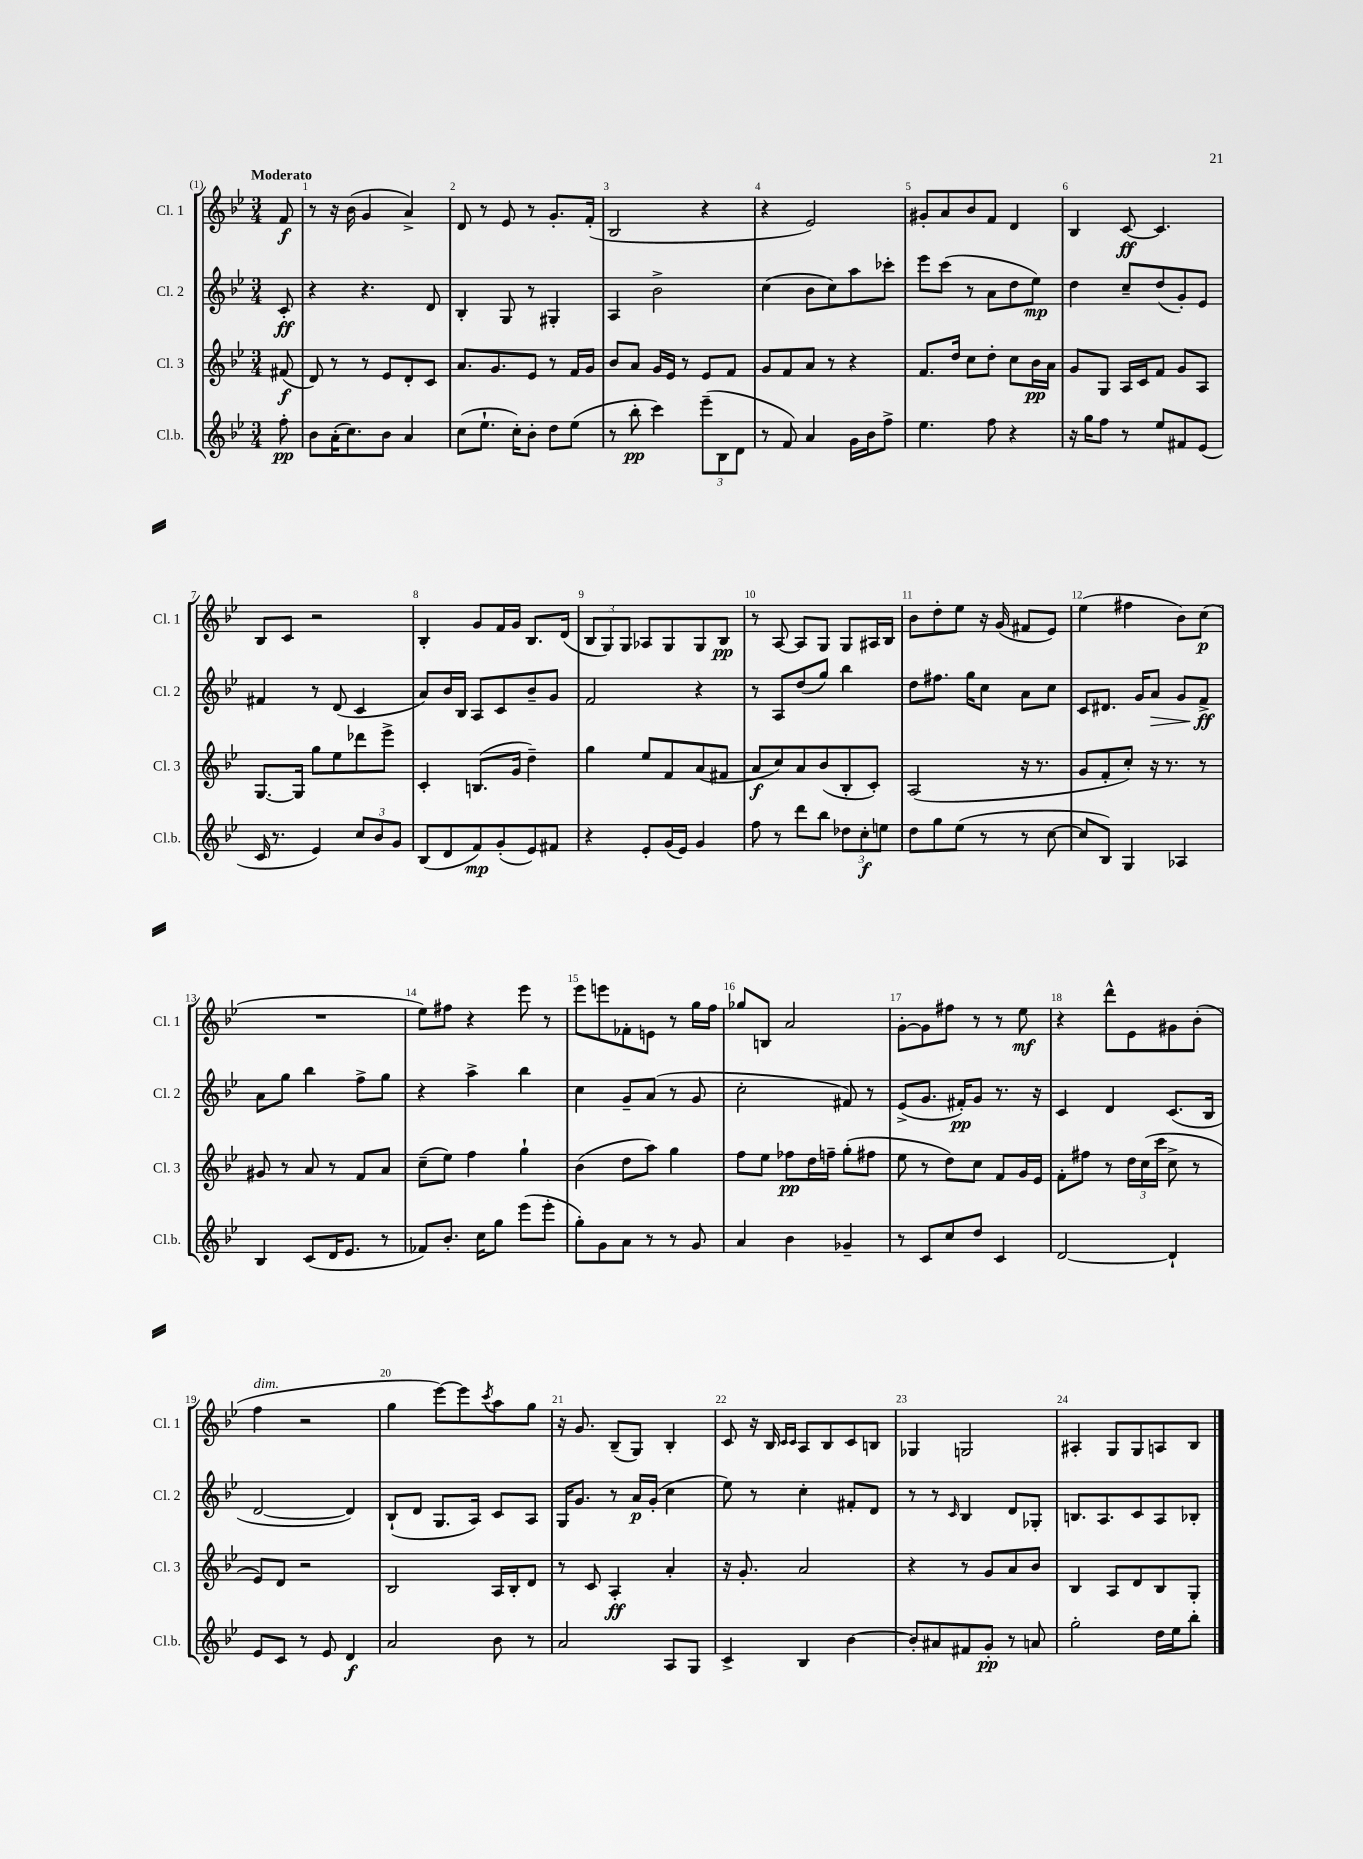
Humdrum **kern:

**kern	**kern	**kern	**kern
*staff4	*staff3	*staff2	*staff1
*clefG2	*clefG2	*clefG2	*clefG2
*k[b-e-]	*k[b-e-]	*k[b-e-]	*k[b-e-]
*M3/4	*M3/4	*M3/4	*M3/4
8ff'\	(8f#/	8c'/	8f/
=	=	=	=
8b-\L	8d/)	4r	8r
(16a'\K	8r	.	16r
8.cc\)	.	.	(16b-\
.	8r	4.r	4g/
8b-\J	8e-/L	.	.
4a/	8d'/	.	4a^/)
.	8c/J	8d/	.
=	=	=	=
(8cc\L	8.a/L	4B-'/	8d/
8.ee-`\J	.	.	8r
.	8.g/	.	.
.	.	8G/	8e-/
16cc'\LK)	.	.	.
8b-'\J	8e-/J	8r	8r
8dd\L	8r	4G#'/	8.g'/L
(8ee-\J	16f/LL	.	.
.	16g/JJ	.	(16f'/Jk
=	=	=	=
8r	8b-/L	4A/	2B-/
8bb-'\	8a/J	.	.
4ccc\)	16g/LL	2b-^\	.
.	16e-/JJ	.	.
.	8r	.	.
(12eee-~\L	8e-/L	.	4r
12B-\	.	.	.
.	8f/J	.	.
12d\J	.	.	.
=	=	=	=
8r	8g/L	(4cc\	4r
8f/)	8f/	.	.
4a/	8a/J	8b-\L	2e-/)
.	8r	8cc\)	.
16g\LL	4r	8aa\	.
16b-\J	.	.	.
8ff^\J	.	8ccc-'\J	.
=	=	=	=
4.ee-\	8.f/L	8eee-\L	8g#'/L
.	.	(8ccc\J	8a/
.	16dd/Jk	.	.
.	8cc\L	8r	8b-/
8ff\	8dd'\J	8a\L	8f/J
4r	8cc\L	8dd\	4d/
.	16b-\L	8ee-\J)	.
.	16a\JJ	.	.
=	=	=	=
16r	8g/L	4dd\	4B-/
16gg\LK	.	.	.
8ff\J	8G/J	.	.
8r	16A/LL	8cc~/L	[8c/
.	16c/J	.	.
8ee-/L	8f/J	(8dd/	4.c/]
8f#/	8g/L	8g'/)	.
(8e-/J	8A/J	8e-/J	.
=	=	=	=
16c/	[8.G/L	4f#/	8B-/L
8.r	.	.	.
.	.	.	8c/J
.	16G/]Jk	.	.
4e-/)	8gg\L	8r	2r
.	8ee-\	(8d/	.
12cc/L	8ddd-\	4c/	.
12b-/	.	.	.
.	8eee-^\J	.	.
12g/J	.	.	.
=	=	=	=
(8B-/L	4c'/	8a/L)	4B-'/
8d/	.	16b-/L	.
.	.	16B-/JJ	.
8f/)	(8.B/L	8A/L	8g/L
(8g'/	.	8c/	16f/L
.	16g/Jk	.	16g/JJ
8e-/)	4dd~\)	8b-~/	8.B-/L
8f#/J	.	8g/J	.
.	.	.	(16d/Jk
=	=	=	=
4r	4gg\	2f/	12B-/L
.	.	.	12G/)
.	.	.	12G/J
8e-'/L	8ee-/L	.	8A-/L
(16g/L	8f/	.	8G/
16e-/JJ)	.	.	.
4g/	(8a/	4r	8G/
.	8f#/J	.	8B-/J
=	=	=	=
8ff\	8a/L	8r	8r
8r	8cc/)	8A/L	[8A/
8ddd\L	8a/	(8dd/	8A/]L
8bb-\J	(8b-/	8gg/J)	8G/J
12dd-\L	8B-'/	4bb-\	8G/L
12cc'\	.	.	.
.	8c'/J)	.	16A#/L
12ee\J	.	.	.
.	.	.	16B-/JJ
=	=	=	=
8dd\L	(2A/	8dd\L	8b-\L
8gg\	.	8.ff#\J	8dd'\
(8ee-\J	.	.	8ee-\J
.	.	16gg\LK	.
8r	.	8cc\J	16r
.	.	.	(16g/
8r	16r	8a\L	8f#/L
.	8.r	.	.
[8cc\	.	8cc\J	8e-/J)
=	=	=	=
8cc/]L	8g/L	8c/L	(4ee-\
8B-/J)	8f'/	8.d#/J	.
4G/	8cc'/J)	.	4ff#\
.	.	16g/LK	.
.	16r	8a/J	.
.	8.r	.	.
4A-/	.	8g/L	8b-\L)
.	8r	8f^/J	(8cc\J
=	=	=	=
4B-/	8g#/	8a\L	2.r
.	8r	8gg\J	.
(8c/L	8a/	4bb-\	.
16d/K	8r	.	.
8.e-/J	.	.	.
.	8f/L	8ff^\L	.
8r	8a/J	8gg\J	.
=	=	=	=
8f-/L)	(8cc~\L	4r	8ee-\L)
8.b-'/J	8ee-\J)	.	8ff#\J
.	4ff\	4aa^\	4r
16cc\LK	.	.	.
8gg\J	.	.	.
(8eee-\L	4gg`\	4bb-\	8eee-\
8eee-'\J	.	.	8r
=	=	=	=
8gg'\L)	(4b-\	4cc\	8eee-\L
8g\	.	.	8eee\
8a\J	8dd\L	8g~/L	8f-'\
8r	8aa\J)	(8a/J	8e\J
8r	4gg\	8r	8r
8g/	.	8g/	16gg\LL
.	.	.	16ff\JJ
=	=	=	=
4a/	8ff\L	2cc'\	8gg-/L
.	8ee-\J	.	8B/J
4b-\	8ff-\L	.	2a/
.	16dd\L	.	.
.	16ff~\JJ	.	.
4g-~/	(8gg'\L	8f#/)	.
.	8ff#\J	8r	.
=	=	=	=
8r	8ee-\	(8e-^/L	[8g'\L
8c/L	8r	8.g/J	8g\]
8cc/	8dd\L)	.	8ff#\J
.	.	16f#'/LK)	.
8dd/J	8cc\J	8g/J	8r
4c/	8f/L	8.r	8r
.	16g/L	.	8ee-\
.	16e-/JJ	16r	.
=	=	=	=
[2d/	8f'\L	4c/	4r
.	8ff#\J	.	.
.	8r	4d/	8ddd^^\L
.	24dd\LL	.	8e-\
.	(24cc\	.	.
.	24ccc\JJ	.	.
4d`/]	8cc^\	(8.c/L	8g#\
.	8r	.	(8b-'\J
.	.	16B-/Jk	.
=	=	=	=
8e-/L	8e-/L)	[2d/	4ff\
8c/J	8d/J	.	.
8r	2r	.	2r
8e-/	.	.	.
4d/	.	4d/])	.
=	=	=	=
2a/	2B-/	(8B-`/L	4gg\
.	.	8d/J	.
.	.	8.G/L	[8eee-\L)
.	.	.	8eee-\]
.	.	16A/Jk)	.
.	.	.	8qccc/
8b-\	16A/LL	8c/L	8aa\
.	16B-'/J	.	.
8r	8d/J	8A/J	8gg\J
=	=	=	=
2a/	8r	16G/LK	16r
.	.	8.g/J	8.g/
.	8c/	.	.
.	4A'/	8r	(8B-~/L
.	.	16a/LL	8G/J)
.	.	(16g'/JJ	.
8A/L	4a'/	4cc\	4B-'/
8G/J	.	.	.
=	=	=	=
4c^/	16r	8ee-\)	8c/
.	8.g'/	.	.
.	.	8r	16r
.	.	.	16B-/
.	.	.	16qqc/LL
.	.	.	16qqc/JJ
4B-/	2a/	4cc'\	8A/L
.	.	.	8B-/
[4b-\	.	8f#'/L	8c/
.	.	8d/J	8B/J
=	=	=	=
8b-'/]L	4r	8r	4G-/
8a#/	.	8r	.
.	.	16qqc/	.
8f#/	8r	4B-/	2G/
8g'/J	8g/L	.	.
8r	8a/	8d/L	.
8a/	8b-/J	8G-'/J	.
=	=	=	=
2gg'\	4B-/	8.B/L	4A#'/
.	.	8.A/	.
.	8A/L	.	8G/L
.	8d/	8c/	8G/
16dd\LL	8B-/	8A/	8A/
16ee-\J	.	.	.
8bb-'\J	8G'/J	8B-'/J	8B-/J
==	==	==	==
*-	*-	*-	*-
